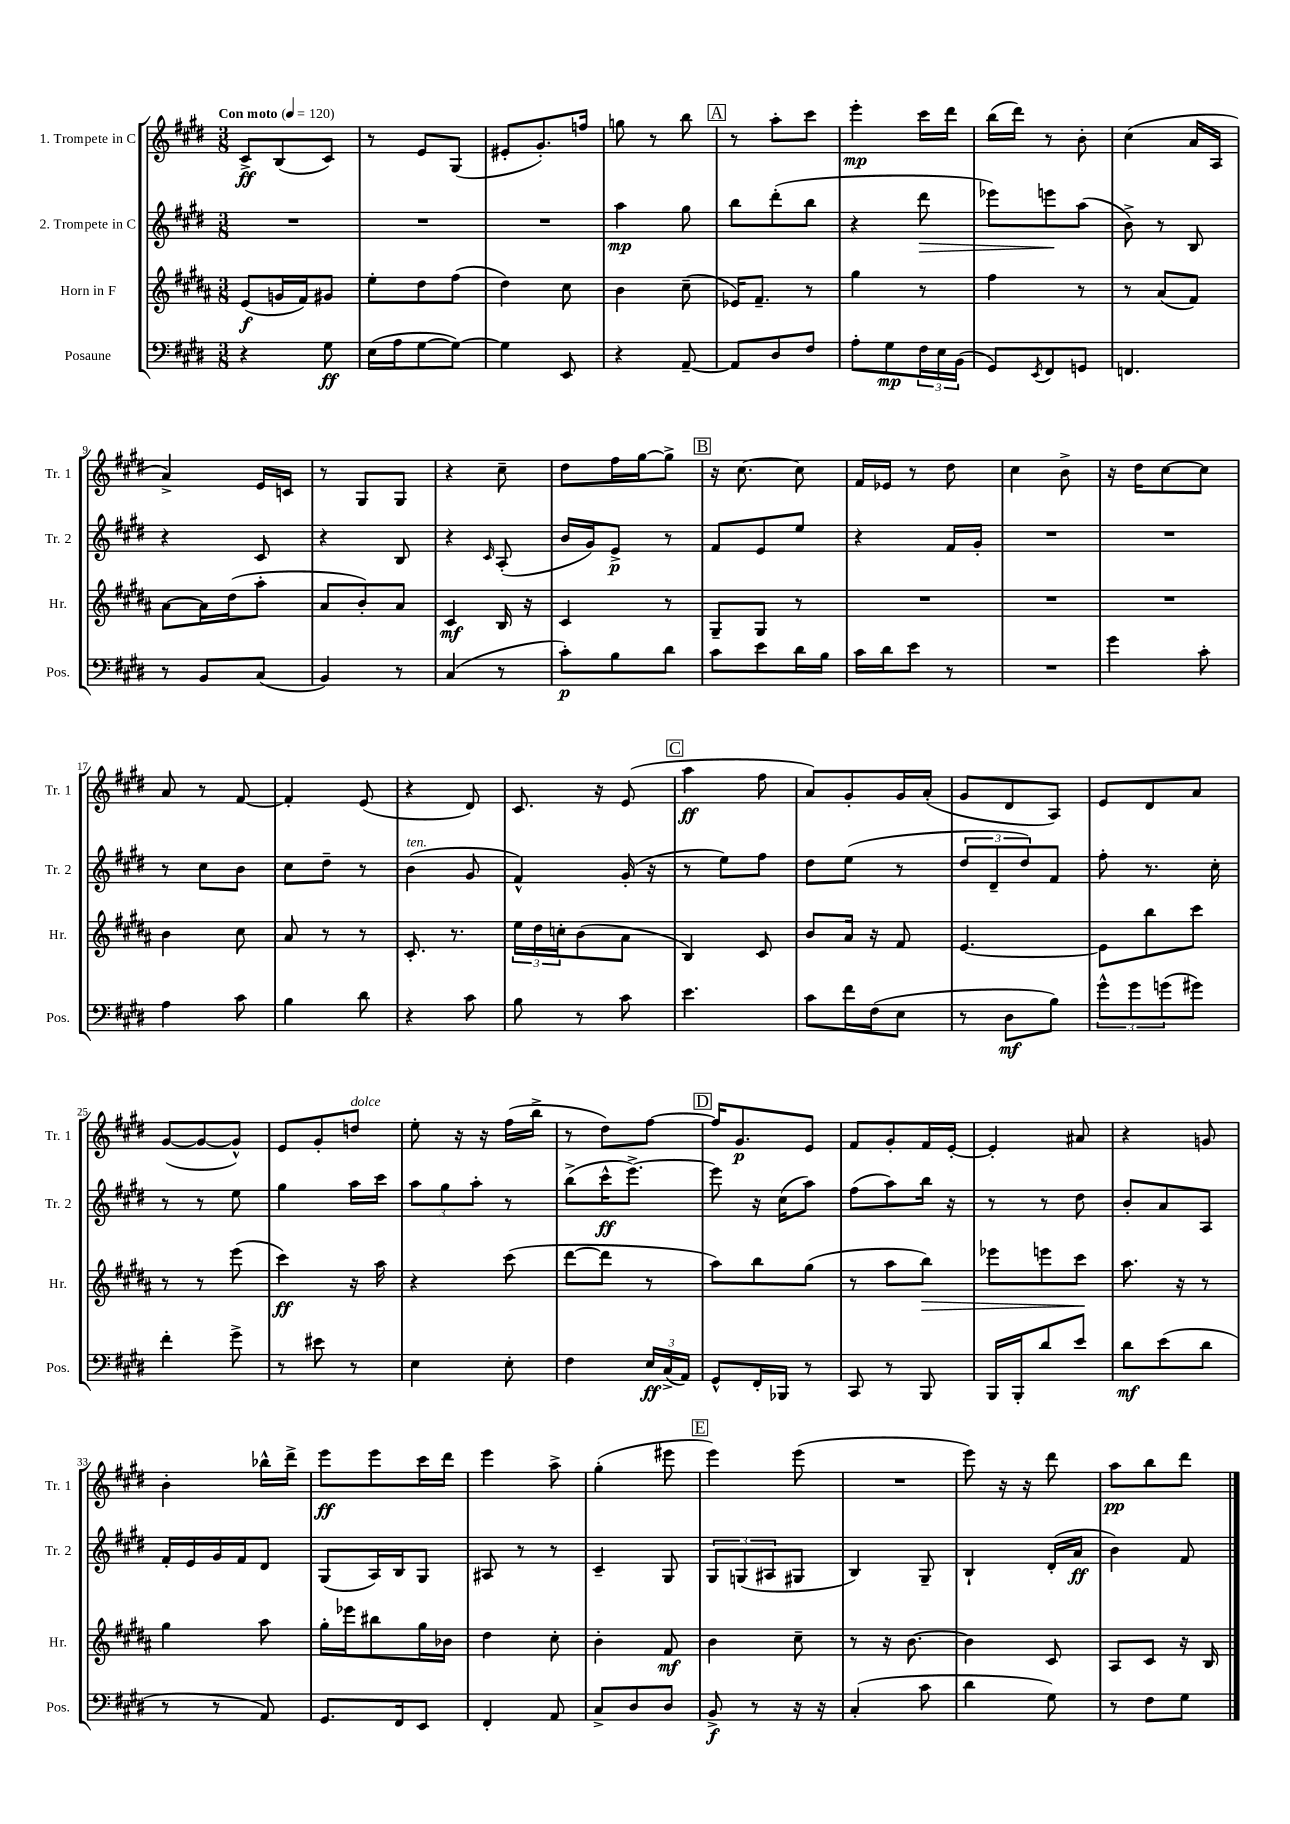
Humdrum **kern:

**kern	**kern	**kern	**kern
*staff4	*staff3	*staff2	*staff1
*clefF4	*clefG2	*clefG2	*clefG2
*k[f#c#g#d#]	*k[f#c#g#d#a#]	*k[f#c#g#d#]	*k[f#c#g#d#]
*M3/8	*M3/8	*M3/8	*M3/8
*MM120	*MM120	*MM120	*MM120
4r	(8e	4.r	8c#^
.	16g	.	(8B
.	16f#)	.	.
8G#	8g#	.	8c#)
=	=	=	=
(16E	8ee'	4.r	8r
16A	.	.	.
[8G#	8dd#	.	8e
8G#_)	(8ff#	.	(8G#
=	=	=	=
4G#]	4dd#)	4.r	8e#'
.	.	.	8.g#')
8EE	8cc#	.	.
.	.	.	16ff
=	=	=	=
4r	4b	4aa	8gg
.	.	.	8r
[8AA~	(8cc#~	8gg#	8bb
=	=	=	=
8AA]	16e-)	8bb	8r
.	8.f#~	.	.
8D#	.	(8ddd#'	8aa'
8F#	8r	8bb	8ccc#
=	=	=	=
8A'	4gg#	4r	4eee'
8G#	.	.	.
24F#	8r	8ddd#	16ccc#
24E	.	.	.
.	.	.	16ddd#
(24BB	.	.	.
=	=	=	=
8GG#)	4ff#	8eee-)	(16bb
.	.	.	16ddd#)
8qEE	.	.	.
8FF#	.	8eee	8r
8GG	8r	(8aa	8b'
=	=	=	=
4.FF	8r	8b^)	(4cc#
.	(8a#	8r	.
.	8f#)	8B	16a
.	.	.	16A
=	=	=	=
8r	[8a#	4r	4a^)
8BB	16a#]	.	.
.	(16dd#	.	.
(8C#	8aa#'	8c#	16e
.	.	.	16c
=	=	=	=
4BB)	8a#	4r	8r
.	8b')	.	8G#
8r	8a#	8B	8G#
=	=	=	=
(4C#	4c#	4r	4r
.	.	16qqc#	.
8r	16B	(8A'	8cc#~
.	16r	.	.
=	=	=	=
8c#')	4c#	16b	8dd#
.	.	16g#)	.
8B	.	8e^	16ff#
.	.	.	[16gg#
8d#	8r	8r	8gg#^]
=	=	=	=
8c#	8G#~	8f#	16r
.	.	.	[8.cc#
8e	8G#	8e	.
16d#	8r	8ee	8cc#]
16B	.	.	.
=	=	=	=
16c#	4.r	4r	16f#
16d#	.	.	16e-
8e	.	.	8r
8r	.	16f#	8dd#
.	.	16g#'	.
=	=	=	=
4.r	4.r	4.r	4cc#
.	.	.	8b^
=	=	=	=
4g#	4.r	4.r	16r
.	.	.	16dd#
.	.	.	[8cc#
8c#'	.	.	8cc#]
=	=	=	=
4A	4b	8r	8a
.	.	8cc#	8r
8c#	8cc#	8b	[8f#
=	=	=	=
4B	8a#	8cc#	4f#']
.	8r	8dd#~	.
8d#	8r	8r	(8e
=	=	=	=
4r	8.c#'	(4b	4r
.	8.r	.	.
8c#	.	8g#	8d#)
=	=	=	=
8B	24ee	4f#^^)	8.c#
.	24dd#	.	.
.	24cc'	.	.
8r	(8b	.	.
.	.	.	16r
8c#	8a#	(16g#'	(8e
.	.	16r	.
=	=	=	=
4.e	4B)	8r	4aa
.	.	8ee)	.
.	8c#	8ff#	8ff#
=	=	=	=
8c#	8b	8dd#	8a)
16f#	16a#	(8ee	8g#'
(16F#	16r	.	.
8E	8f#	8r	16g#
.	.	.	(16a'
=	=	=	=
8r	[4.e	12dd#	8g#
.	.	12d#~	.
8D#	.	.	8d#
.	.	12dd#)	.
8B)	.	8f#	8A)
=	=	=	=
12g#^^	8e]	8ff#'	8e
12g#	.	.	.
.	8bb	8.r	8d#
(12g	.	.	.
8g#)	8ccc#	.	8a
.	.	16cc#'	.
=	=	=	=
4f#'	8r	8r	([8g#
.	8r	8r	8g#_
8g#^	(8eee	8ee	8g#^^])
=	=	=	=
8r	4ccc#)	4gg#	8e
8e#	.	.	8g#'
8r	16r	16aa	8dd
.	16aa#	16ccc#	.
=	=	=	=
4E	4r	12aa	8ee'
.	.	12gg#	.
.	.	.	16r
.	.	12aa'	.
.	.	.	16r
8E'	(8ccc#	8r	(16ff#
.	.	.	16bb^
=	=	=	=
4F#	[8ddd#	(8bb^	8r
.	8ddd#]	16ccc#^^	8dd#)
.	.	[8.eee^)	.
24E	8r	.	[8ff#
(24C#^	.	.	.
24AA)	.	.	.
=	=	=	=
8GG#^^	8aa#)	8eee]	16ff#]
.	.	.	8.g#
16FF#'	8bb	16r	.
16BBB-	.	(16cc#	.
8r	(8gg#	8aa)	8e
=	=	=	=
8CC#	8r	(8ff#	8f#
8r	8aa#	8aa)	8g#'
8BBB	8bb)	16bb	16f#
.	.	16r	[16e'
=	=	=	=
16BBB	8eee-	8r	4e']
16BBB'	.	.	.
8d#	8eee	8r	.
8e	8ccc#	8dd#	8a#
=	=	=	=
8d#	8.aa#	8b'	4r
(8e	.	8a	.
.	16r	.	.
8d#	8r	8A	8g
=	=	=	=
8r	4gg#	16f#'	4b'
.	.	16e	.
8r	.	16g#	.
.	.	16f#	.
8AA)	8aa#	8d#	16bb-^^
.	.	.	16ddd#^
=	=	=	=
8.GG#	16gg#'	(8G#	8eee
.	16eee-	.	.
.	8bb#	16A)	8eee
16FF#	.	16B	.
8EE	16gg#	8G#	16ccc#
.	16b-	.	16ddd#
=	=	=	=
4FF#'	4dd#	8A#	4eee
.	.	8r	.
8AA	8cc#'	8r	8aa^
=	=	=	=
8C#^	4b'	4c#~	(4gg#'
8D#	.	.	.
8D#	8f#	8G#	8eee#
=	=	=	=
8BB^	4b	12G#	4eee)
.	.	(12G	.
8r	.	.	.
.	.	12A#	.
16r	8cc#~	8G#	(8eee
16r	.	.	.
=	=	=	=
(4C#'	8r	4B)	4.r
.	16r	.	.
.	[8.b	.	.
8c#	.	8G#~	.
=	=	=	=
4d#	4b]	4B`	8eee)
.	.	.	16r
.	.	.	16r
8G#)	8c#	(16d#'	8ddd#
.	.	16a	.
=	=	=	=
8r	8A#	4b)	8aa
8F#	8c#	.	8bb
8G#	16r	8f#	8ddd#
.	16B	.	.
==	==	==	==
*-	*-	*-	*-
